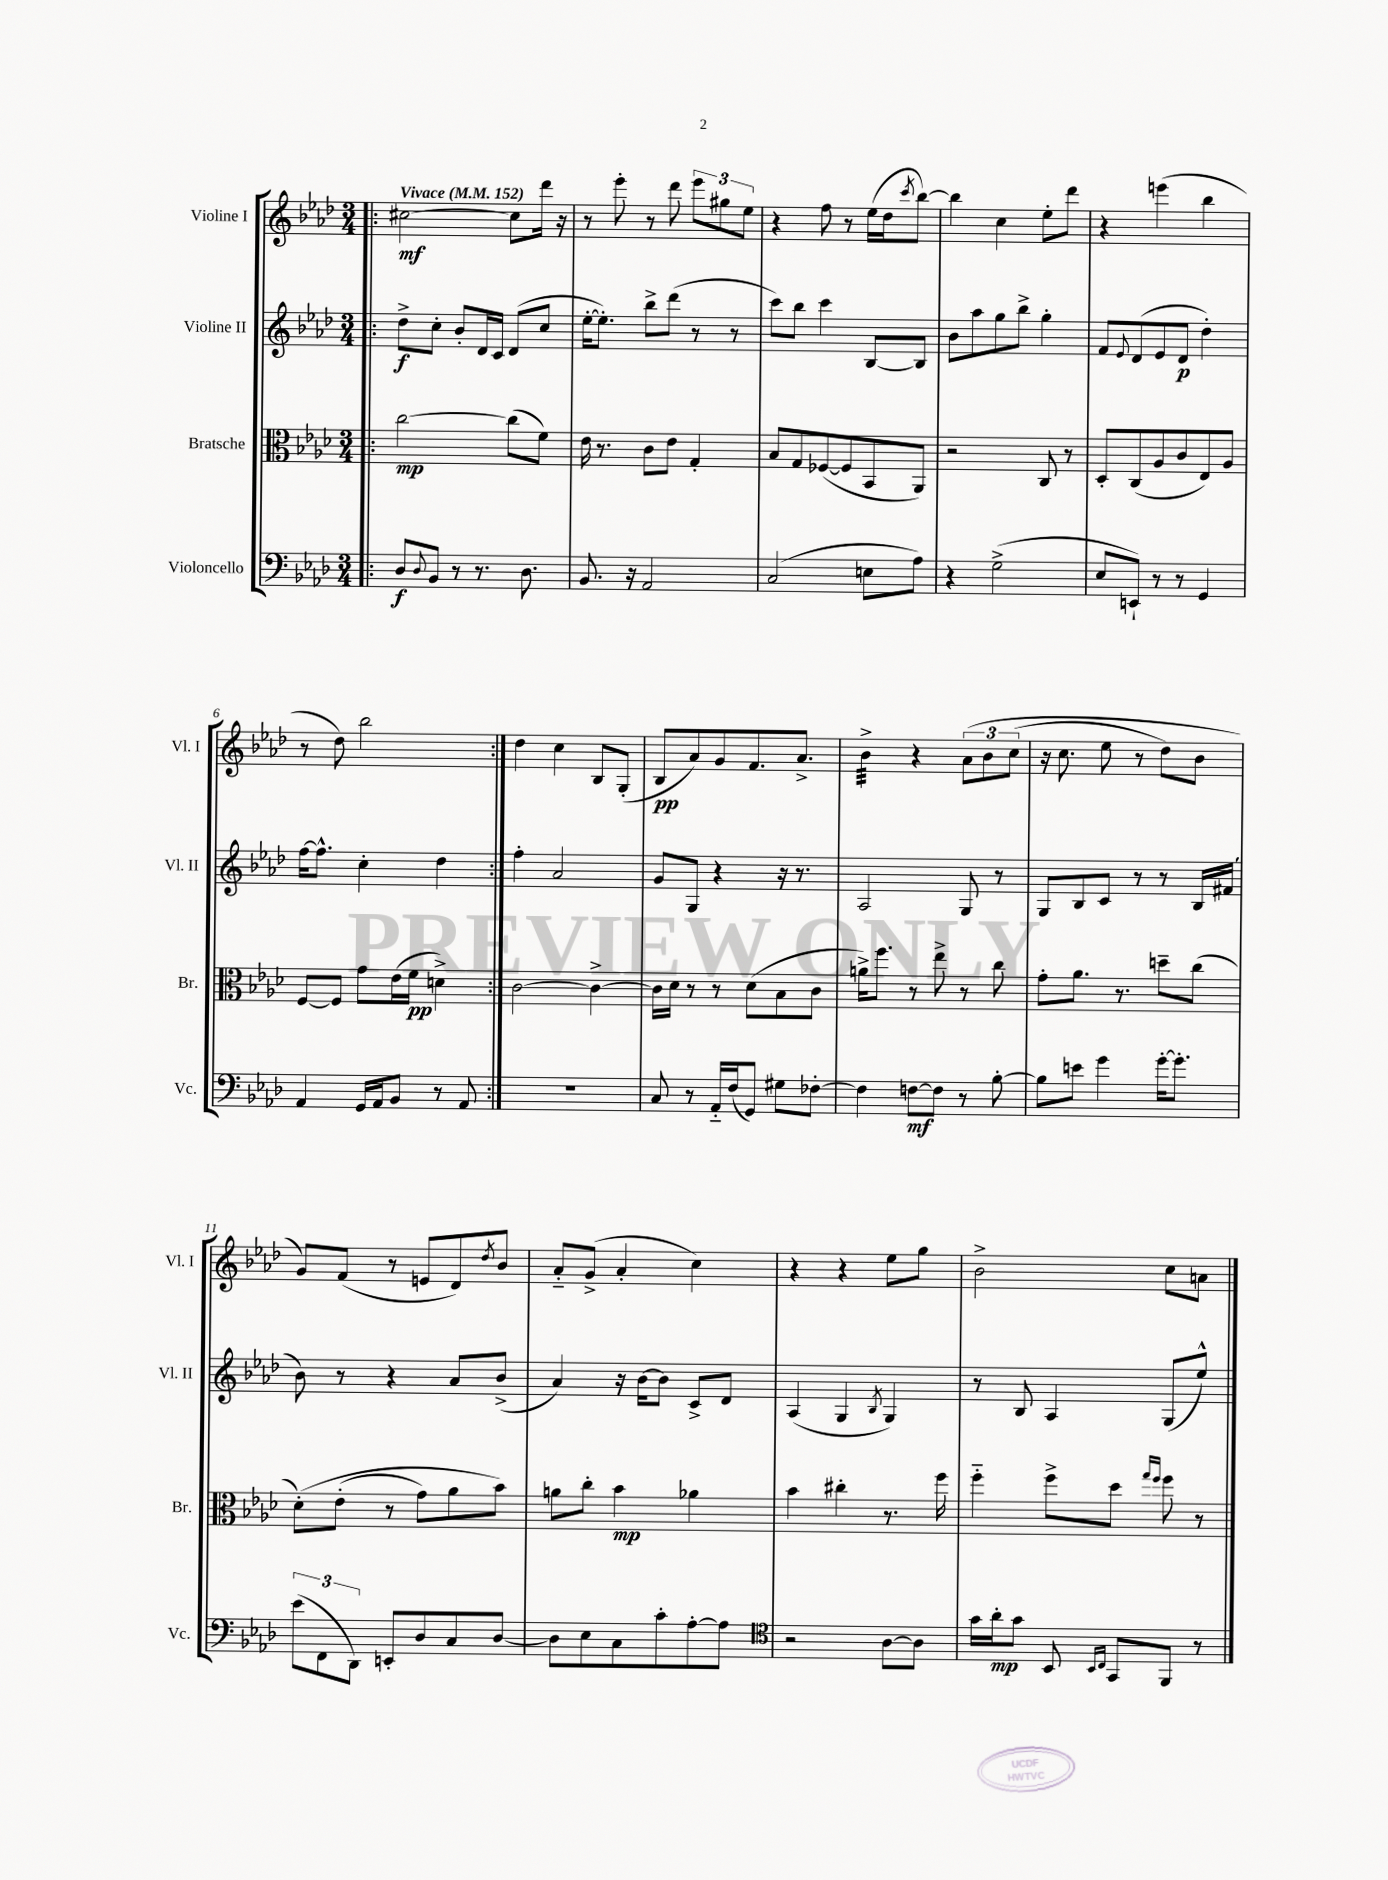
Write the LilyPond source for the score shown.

<<
\new StaffGroup <<
\new Staff = "s0" \with { instrumentName = "Violine I" shortInstrumentName = "Vl. I" } {
    \clef treble \key aes \major \numericTimeSignature \time 3/4 \tempo "Vivace" 4 = 152
    \repeat volta 2 { \bar ".|:" cis''2~\mf cis''8 des'''16 r16 |
    r8 ees'''8-. r8 des'''8 \tuplet 3/2 { ees'''8 gis''8 ees''8 } |
    r4 f''8 r8 ees''16( des''16 \acciaccatura { c'''8 } bes''8~) |
    bes''4 c''4 ees''8-. des'''8 |
    r4 e'''4( bes''4 |
    r8 des''8) bes''2 | }
    des''4 c''4 bes8 g8-.( |
    bes8\pp aes'8) g'8 f'8. aes'8.-> |
    bes'4:32-> r4 \tuplet 3/2 { aes'8\( bes'8 c''8( } |
    r16 c''8. ees''8 r8 des''8) bes'8 |
    g'8\) f'8( r8 e'8 des'8) \acciaccatura { des''8 } bes'8 |
    aes'8-_ g'8->( aes'4-. c''4) |
    r4 r4 ees''8 g''8 |
    bes'2-> c''8 a'8 \bar "|." |
}
\new Staff = "s1" \with { instrumentName = "Violine II" shortInstrumentName = "Vl. II" } {
    \clef treble \key aes \major \numericTimeSignature \time 3/4
    \repeat volta 2 { \bar ".|:" des''8->\f c''8-. bes'8-. des'16 c'16 des'8( c''8 |
    ees''16~-. ees''8.-.) bes''8-> des'''8( r8 r8 |
    c'''8) bes''8 c'''4 bes8~ bes8 |
    bes'8 aes''8 g''8 bes''8-> g''4-. |
    f'8 \appoggiatura { ees'8 } des'8( ees'8 des'8\p des''4-.) |
    f''16~ f''8.-^ c''4-. des''4 | }
    f''4-. aes'2 |
    g'8 g8 r4 r16 r8. |
    aes2 g8 r8 |
    g8 bes8 c'8 r8 r8 bes16 fis'16( |
    bes'8) r8 r4 aes'8 bes'8->( |
    aes'4) r16 bes'16~ bes'8 c'8-> des'8 |
    aes4( g4 \acciaccatura { bes8 } g4) |
    r8 bes8 aes4 g8( ees''8-^) \bar "|." |
}
\new Staff = "s2" \with { instrumentName = "Bratsche" shortInstrumentName = "Br." } {
    \clef alto \key aes \major \numericTimeSignature \time 3/4
    \repeat volta 2 { \bar ".|:" c''2~\mp c''8( f'8) |
    ees'16 r8. c'8 ees'8 g4-. |
    bes8 g8 fes8~( fes8 bes,8 aes,8) |
    r2 c8 r8 |
    des8-. c8( aes8 c'8 ees8) aes8 |
    f8~ f8 g'8 ees'16( f'16\pp d'4->) | }
    c'2~ c'4~-> |
    c'16 des'16 r8 r8 des'8( bes8 c'8 |
    a'16->) f''8. r8 ees''8-> r8 c''8 |
    g'8-. aes'8. r8. d''8-- c''8( |
    des'8-.)\( ees'8-.( r8 g'8) aes'8 bes'8\) |
    a'8 c''8-. bes'4\mp aes'4 |
    bes'4 cis''4-. r8. f''16 |
    f''4-_ f''8-> des''8 \grace { g''16 f''16 } f''8 r8 \bar "|." |
}
\new Staff = "s3" \with { instrumentName = "Violoncello" shortInstrumentName = "Vc." } {
    \clef bass \key aes \major \numericTimeSignature \time 3/4
    \repeat volta 2 { \bar ".|:" des8\f \appoggiatura { des8 } bes,8 r8 r8. des8. |
    bes,8. r16 aes,2 |
    c2( e8 aes8) |
    r4 g2->( |
    ees8 e,8-!) r8 r8 g,4 |
    aes,4 g,16 aes,16 bes,8 r8 aes,8 | }
    R2. |
    c8 r8 aes,16-_ f16( g,8) gis8 fes8~-. |
    fes4 f8~\mf f8 r8 bes8~-. |
    bes8 e'8 g'4 g'16~-. g'8.-. |
    \tuplet 3/2 { ees'8( f,8 des,8) } e,8-. des8 c8 des8~ |
    des8 ees8 c8 c'8-. aes8~-. aes8 |
    \clef tenor r2 aes8~ aes8 |
    g'16 aes'16-.\mp g'8 bes,8 \grace { bes,16 c16 } g,8 f,8 r8 \bar "|." |
}
>>
>>
